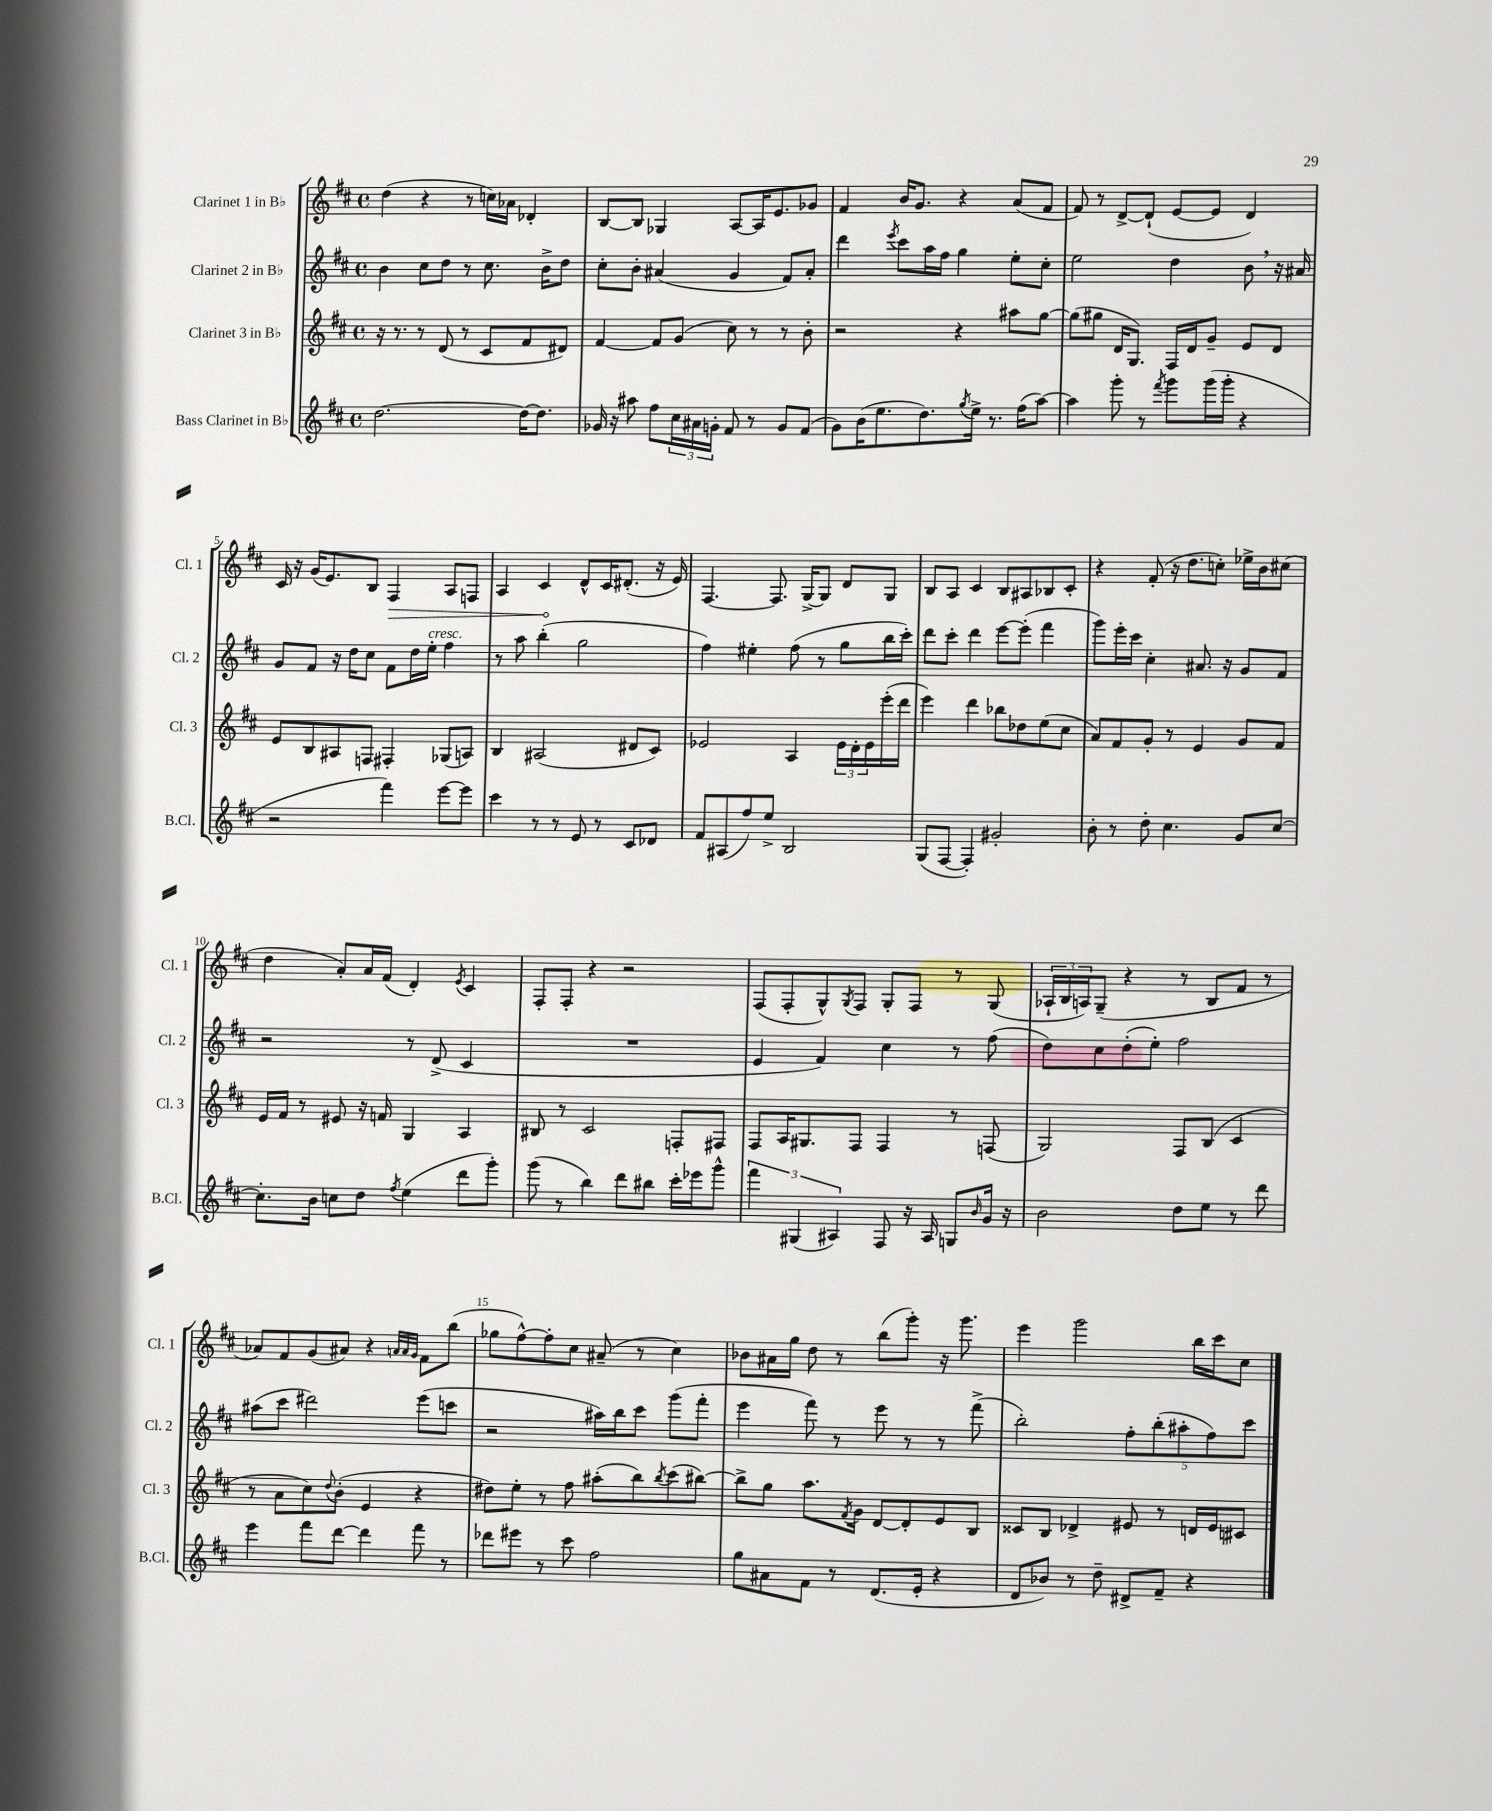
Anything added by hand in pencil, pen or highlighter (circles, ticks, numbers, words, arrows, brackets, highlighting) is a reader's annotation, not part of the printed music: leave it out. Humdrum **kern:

**kern	**kern	**kern	**kern	**dynam
*part4	*part3	*part2	*part1	*part1
*staff4	*staff3	*staff2	*staff1	*staff1
*I"Bass Clarinet in B♭	*I"Clarinet 3 in B♭	*I"Clarinet 2 in B♭	*I"Clarinet 1 in B♭	*
*I'B.Cl.	*I'Cl. 3	*I'Cl. 2	*I'Cl. 1	*
*clefG2	*clefG2	*clefG2	*clefG2	*
*k[f#c#]	*k[f#c#]	*k[f#c#]	*k[f#c#]	*
*M4/4	*M4/4	*M4/4	*M4/4	*
*met(c)	*met(c)	*met(c)	*met(c)	*
=1	=1	=1	=1	=1
[2.dd\	16r	4b\	(4dd\	.
.	8.r	.	.	.
.	8r	8cc#\L	4r	.
.	(8d/	8dd\J	.	.
.	8r	8r	8r	.
.	8c#/L	8.cc#\	16ccn\LL)	.
.	.	.	16a-X\JJ	.
16dd\KL_	8f#/	.	4d-X'/	.
8.dd\J]	.	16b^\KL	.	.
.	8d#X/J)	8dd\J	.	.
=2	=2	=2	=2	=2
16g-X/	[4f#/	8cc#'\L	[8B/L	.
16r	.	.	.	.
8aa#X\	.	8b'\J	8B/J]	.
8ff#\L	8f#/L]	(4a#X/	4G-X/	.
24cc#\L	(8g/J	.	.	.
24a#X\	.	.	.	.
24gn'\JJ	.	.	.	.
8f#/	8cc#\)	4g/	[8A/L	.
8r	8r	.	16A/K]	.
.	.	.	8.e/	.
8g/L	8r	8f#/L)	.	.
(8f#/J	8b'\	8a#'/J	8g-X/J	.
=3	=3	=3	=3	=3
8g\L)	2r	4ddd\	4f#/	.
(16b\K	.	.	.	.
8.ee\	.	.	.	.
.	.	8qeee/	.	.
.	.	8ccc#\L	16b/KL	.
.	.	.	8.g/J	.
8.dd\)	.	16aa\L	.	.
.	.	16ff#\JJ	.	.
.	4r	4gg\	4r	.
8qgg/	.	.	.	.
16ee^\Jk	.	.	.	.
8.r	.	.	.	.
.	8aa#X\L	8ee'\L	(8a/L	.
(16ff#\KL	.	.	.	.
[8aa\J)	[8gg\J	8cc#'\J	8f#/J	.
=4	=4	=4	=4	=4
4aa\]	(8gg\L]	2ee\	8f#/)	.
.	8gg#X\J	.	8r	.
8ggg'\	16d/KL	.	[8d^/L	.
.	8.G/J)	.	.	.
8r	.	.	(8d`/J]	.
8qfff#/	.	.	.	.
8ggg\L	16F#/LL	4dd\	[8e/L	.
.	16d/J	.	.	.
(16ggg\L	8g~/J	.	8e/J]	.
16ggg'\JJ	.	.	.	.
4r	8e/L	8b,\	4d/)	.
.	8d/J	16r	.	.
.	.	16a#X/	.	.
!!LO:LB:g=z
=5	=5	=5	=5	=5
2r	8e/L	8g/L	16c#/	.
.	.	.	16r	.
.	8B/	8f#/J	(16g/KL	.
.	.	.	8.e/)	.
.	8A#X/	16r	.	.
.	.	16dd\KL	.	.
.	8Fn/J	8cc#\J	8B/J	.
!	!	!	!	!LO:HP:b
4fff#\)	4F#X'/	8f#\L	4F#/	>
.	.	16dd\L	.	.
!	!	!LO:TX:a:i:t=cresc.	!	!
.	.	16ee'\JJ	.	.
[8eee\L	(8G-X/L	4ff#\	8A/L	.
8eee\J]	8An/J)	.	8Fn/J	.
=6	=6	=6	=6	=6
4ccc#\	4B/	8r	4A/	.
.	.	8aa\	.	.
8r	(2A#X/	(4bb'\	4c#/	.
8r	.	.	.	.
8e/	.	2gg\	8d^^/L	]
8r	.	.	16c#/K	.
.	.	.	(8.d#X'/J	.
8c#/L	8d#X/L	.	.	.
8d-X/J	8c#/J)	.	16r	.
.	.	.	16e/)	.
=7	=7	=7	=7	=7
8f#/L	2e-X/	4ff#\)	[4.F#/	.
(8A#X/	.	.	.	.
8ff#/)	.	4ee#X'\	.	.
8ee^/J	.	.	8.F#/]	.
2B/	4A/	(8ff#\	.	.
.	.	.	[16G^/KL	.
.	.	8r	8G/J]	.
.	24e-\LL	8gg\L	8d/L	.
.	24d'\	.	.	.
.	24e-\	.	.	.
.	(16eee'\	16bb\L	8G/J	.
.	16ddd\JJ	16ccc#'\JJ)	.	.
=8	=8	=8	=8	=8
(8G/L	4eee\)	8ddd\L	8B/L	.
[8F#/J	.	8ccc#'\J	8A/J	.
4F#'/])	4ddd\	4ddd\	4c#/	.
2g#X'/	8bb-X\L	[8eee\L	8B/L	.
.	8dd-X\	(8eee'\J]	8A#X/	.
.	(8ee\	4fff#\	8B-X/	.
.	8cc#\J	.	8c#'/J	.
=9	=9	=9	=9	=9
8b'\	8a/L)	8ggg\L)	4r	.
8r	8f#/	16eee'\L	.	.
.	.	16ccc#\JJ	.	.
8dd'\	8g'/J	4cc#'\	(8f#'/	.
4.cc#\	8r	.	16r	.
.	.	.	8.dd\L	.
.	4e/	8.a#X/	.	.
.	.	.	8ccn'\J)	.
.	.	16r	.	.
8g/L	8g/L	8g/L	16ee-X^\LL	.
.	.	.	16b\J	.
[8cc#/J	8f#/J	8f#/J	(8cc#X\J	.
!!LO:LB:g=z
=10	=10	=10	=10	=10
8.cc#'\L]	16e/LL	2r	4dd\	.
.	16f#/JJ	.	.	.
.	8r	.	.	.
16b\Jk	.	.	.	.
8ccn\L	8e#X/	.	8a'/L)	.
8dd\J	16r	.	16a/L	.
.	16fn/	.	(16f#/JJ	.
8qff#/	.	.	.	.
(4ee\	4G/	8r	4d'/)	.
.	.	(8d^/	.	.
.	.	.	8qe/	.
8ddd\L	4A/	4c#/	4c#/	.
8ggg'\J)	.	.	.	.
=11	=11	=11	=11	=11
(8ggg\	8B#X/	1r	8F#'/L	.
8r	8r	.	8F#'/J	.
4bb\)	2c#/	.	4r	.
8ddd\L	.	.	2r	.
8bb#X\J	.	.	.	.
16ccc#'\LL	8Fn'/L	.	.	.
16eee-X\J	.	.	.	.
8ggg^^\J	8F#X/J	.	.	.
=12	=12	=12	=12	=12
6fff#\	8F#/L	4e/	(8F#/L	.
.	16A/K	.	8F#'/	.
(6G#X/	.	.	.	.
.	8.G#X/	.	.	.
.	.	4f#/)	8G^^/)	.
6A#X/)	.	.	.	.
.	.	.	8qG/	.
.	8F#/J	.	8F#/J	.
8F#/	4F#/	4cc#\	8G'/L	.
16r	.	.	8F#/J	.
16A#/	.	.	.	.
8Gn/L	8r	8r	8r	.
16qqb/	.	.	.	.
16g/Jk	(8Fn/	(8ff#\	(8G/	.
16r	.	.	.	.
=13	=13	=13	=13	=13
2b\	2G/)	8dd\L)	24A-X`/LL	.
.	.	.	24B/	.
.	.	.	24An/J)	.
.	.	8cc#\	(8G~/J	.
.	.	(8dd'\	4r	.
.	.	8ee'\J)	.	.
8dd\L	8F#/L	2ff#\	8r	.
8ee\J	(8B/J	.	8B/L	.
8r	4c#/	.	8f#/J	.
8ddd\	.	.	8r	.
!!LO:LB:g=z
=14	=14	=14	=14	=14
4eee\	8r	(8aa#X\L	8a-X/L)	.
.	8a\L	8ccc#\J	8f#/	.
8fff#\L	8cc#\)	2ddd#X\)	(8g/	.
.	8qqdd/	.	.	.
[8ddd\J	(8b'\J	.	8a#X/J)	.
4ddd\]	4e/	.	4r	.
.	.	.	32qqan/LLL	.
.	.	.	32qqa/	.
.	.	.	32qqg/JJJ	.
8fff#\	4r	(8eee\L	8f#\L	.
8r	.	8cccn\J	(8bb\J	.
=15	=15	=15	=15	=15
8ddd-X\L	8dd#X\L)	2r	8gg-X\L	.
8eee#X\J	8ee'\J	.	[8ff#^^\)	.
8r	8r	.	8ff#'\]	.
8ccc#\	8ff#\	.	8cc#\J	.
2ff#\	(8aa#X'\L	16aa#X\LL)	(8a#X~/	.
.	.	16bb\J	.	.
.	8bb\)	8ccc#\J	8r	.
.	8qbb/	.	.	.
.	(8ccc#\	(8ggg\L	4cc#\)	.
.	[8bb#X\J)	8fff#'\J	.	.
=16	=16	=16	=16	=16
8gg\L	8bb#^\L]	4eee\	8b-X\L	.
8a#X\	8gg\J	.	16a#X\L	.
.	.	.	16gg\JJ	.
8f#\J	8.aa\L	8fff#\)	8dd\	.
8r	.	8r	8r	.
.	8qf#/	.	.	.
.	16g\Jk	.	.	.
(8.d/L	[8d/L	8eee\	(8bb\L	.
.	8d'/]	8r	8ggg'\J)	.
16e'/Jk	.	.	.	.
4r	8e/	8r	16r	.
.	.	.	8.ggg\	.
.	8B/J	(8fff#^\	.	.
=17	=17	=17	=17	=17
8d/L	8c##X/L	2bb'\)	4eee\	.
8b-X/J)	8B/J	.	.	.
8r	4d-X^/	.	2ggg\	.
8dd~\	.	.	.	.
8d#X^/L	8e#X/	10ff#'\L	.	.
.	.	(10bb'\	.	.
8f#~/J	8r	.	.	.
.	.	10aa#X'\	.	.
4r	16dn/LL	.	16bb\LL	.
.	.	10ff#\)	.	.
.	16e#/J	.	16ccc#\J	.
.	8c#X/J	.	8cc#\J	.
.	.	10ccc#\J	.	.
==	==	==	==	==
*-	*-	*-	*-	*-
